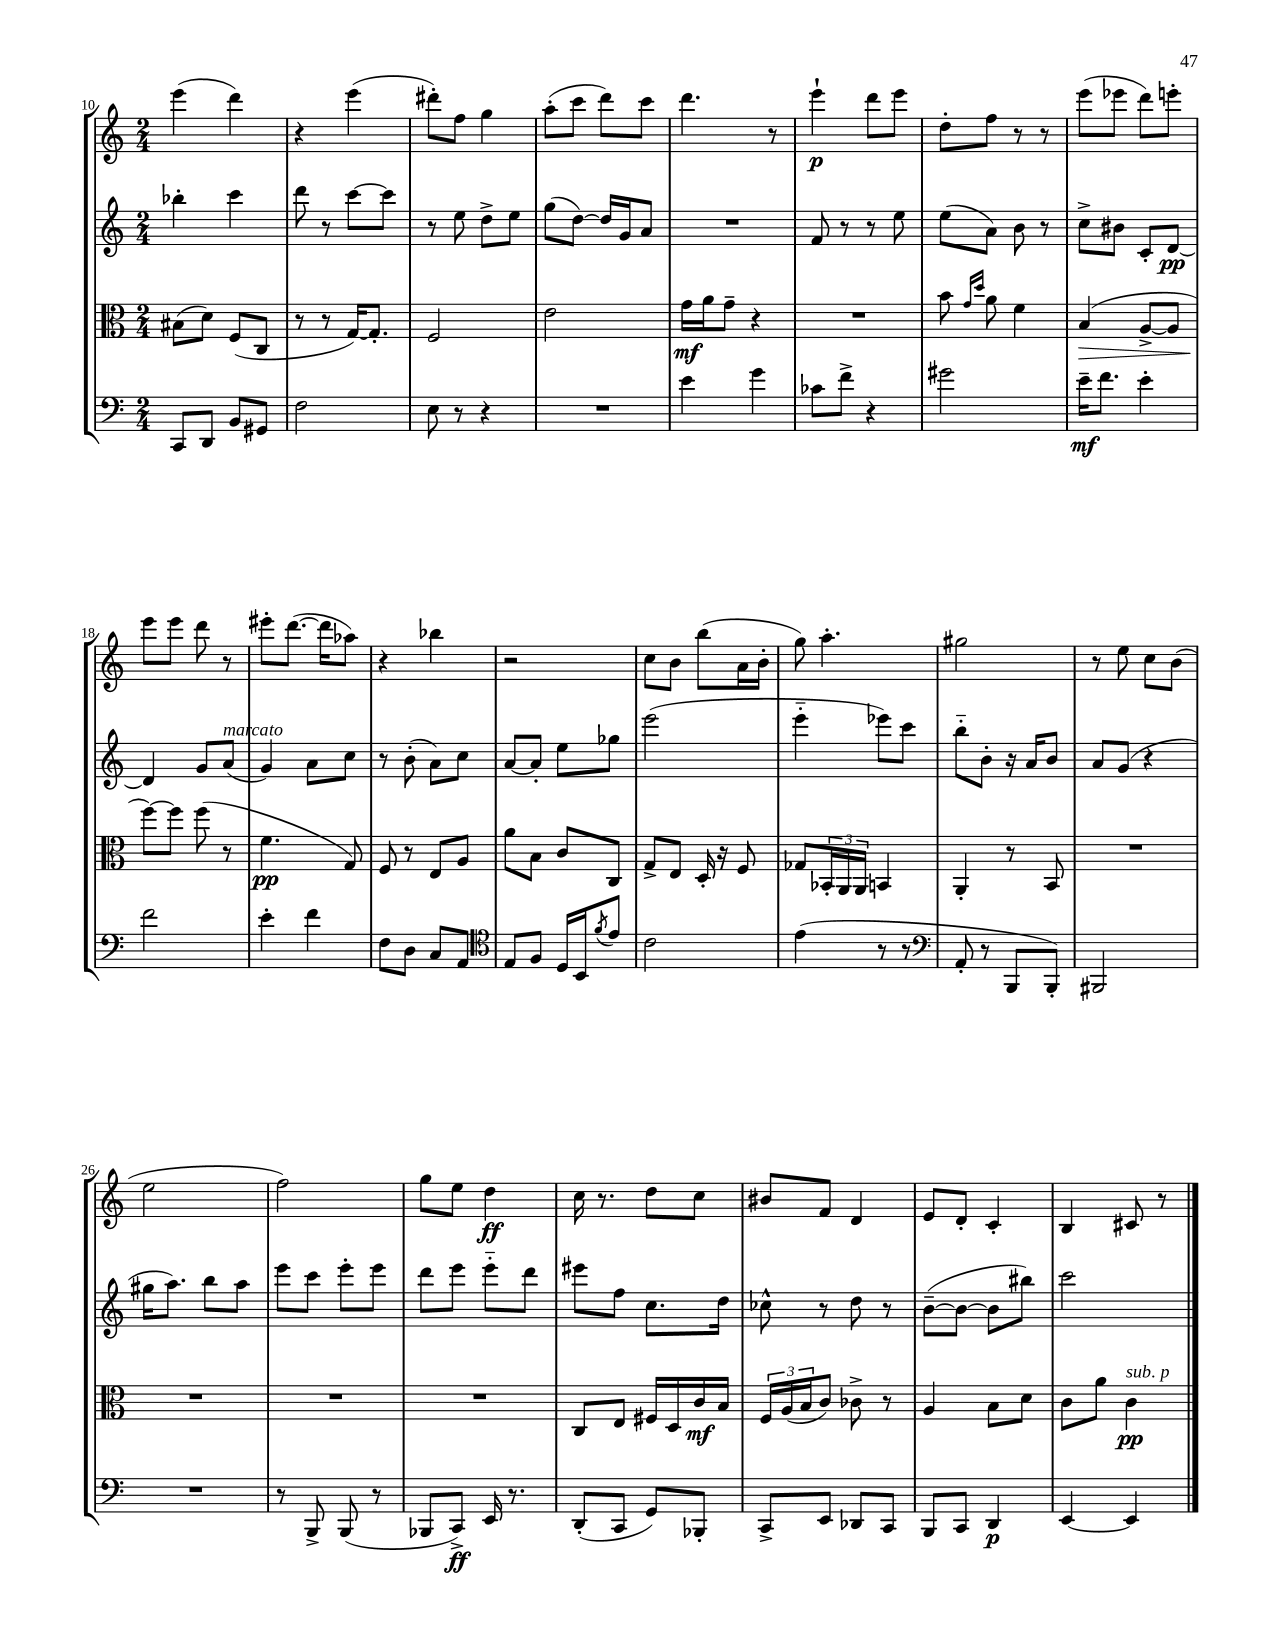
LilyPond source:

<<
\new StaffGroup <<
\new Staff = "s0" {
    \clef treble \key c \major \numericTimeSignature \time 2/4
    e'''4( d'''4) |
    r4 e'''4( |
    dis'''8-.) f''8 g''4 |
    a''8-.( c'''8 d'''8) c'''8 |
    d'''4. r8 |
    e'''4-!\p d'''8 e'''8 |
    d''8-. f''8 r8 r8 |
    e'''8( ees'''8 d'''8) e'''8-. |
    e'''8 e'''8 d'''8 r8 |
    eis'''8-. d'''8.~( d'''16 aes''8) |
    r4 bes''4 |
    r2 |
    c''8 b'8 b''8( a'16 b'16-. |
    g''8) a''4.-. |
    gis''2 |
    r8 e''8 c''8 b'8( |
    e''2 |
    f''2) |
    g''8 e''8 d''4\ff |
    c''16 r8. d''8 c''8 |
    bis'8 f'8 d'4 |
    e'8 d'8-. c'4-. |
    b4 cis'8 r8 \bar "|." |
}
\new Staff = "s1" {
    \clef treble \key c \major \numericTimeSignature \time 2/4
    bes''4-. c'''4 |
    d'''8 r8 c'''8~ c'''8 |
    r8 e''8 d''8-> e''8 |
    g''8( d''8~) d''16 g'16 a'8 |
    R2 |
    f'8 r8 r8 e''8 |
    e''8( a'8) b'8 r8 |
    c''8-> bis'8 c'8-. d'8~\pp |
    d'4 g'8 a'8^\markup { \italic "marcato" }( |
    g'4) a'8 c''8 |
    r8 b'8-.( a'8) c''8 |
    a'8~ a'8-. e''8 ges''8 |
    e'''2( |
    e'''4-_ ees'''8) c'''8 |
    b''8-_ b'8-. r16 a'16 b'8 |
    a'8 g'8( r4 |
    gis''16 a''8.) b''8 a''8 |
    e'''8 c'''8 e'''8-. e'''8 |
    d'''8 e'''8 e'''8-_ d'''8 |
    eis'''8 f''8 c''8. d''16 |
    ces''8-^ r8 d''8 r8 |
    b'8~--( b'8~ b'8 bis''8) |
    c'''2 \bar "|." |
}
\new Staff = "s2" {
    \clef alto \key c \major \numericTimeSignature \time 2/4
    bis8( d'8) f8( c8 |
    r8 r8 g16~) g8.-. |
    f2 |
    e'2 |
    g'16\mf a'16 g'8-- r4 |
    R2 |
    b'8 \grace { g'16 d''16 } a'8 f'4 |
    b4\>( a8~-> a8 |
    f''8~\!) f''8 f''8( r8 |
    f'4.\pp g8) |
    f8 r8 e8 a8 |
    a'8 b8 c'8 c8 |
    g8-> e8 d16-. r16 f8 |
    ges8 \tuplet 3/2 { bes,16-. a,16 a,16 } b,4 |
    a,4-. r8 b,8 |
    R2 |
    R2 |
    R2 |
    R2 |
    c8 e8 fis16 d16 c'16\mf b16 |
    \tuplet 3/2 { f16 a16( b16 } c'8) ces'8-> r8 |
    a4 b8 d'8 |
    c'8 a'8 c'4\pp^\markup { \italic "sub. p" } \bar "|." |
}
\new Staff = "s3" {
    \clef bass \key c \major \numericTimeSignature \time 2/4
    c,8 d,8 b,8 gis,8 |
    f2 |
    e8 r8 r4 |
    R2 |
    e'4 g'4 |
    ces'8 f'8-> r4 |
    gis'2 |
    e'16--\mf f'8. e'4-. |
    f'2 |
    e'4-. f'4 |
    f8 d8 c8 a,8 |
    \clef tenor e8 f8 d16 b,16 \acciaccatura { f'8 } e'8 |
    c'2 |
    e'4( r8 r8 |
    \clef bass a,8-. r8 b,,8 b,,8-.) |
    bis,,2 |
    R2 |
    r8 b,,8-> b,,8( r8 |
    bes,,8 c,8->\ff) e,16 r8. |
    d,8-.( c,8 g,8) bes,,8-. |
    c,8-> e,8 des,8 c,8 |
    b,,8 c,8 d,4\p |
    e,4~ e,4 \bar "|." |
}
>>
>>
\layout { \context { \Score currentBarNumber = #10 } }
